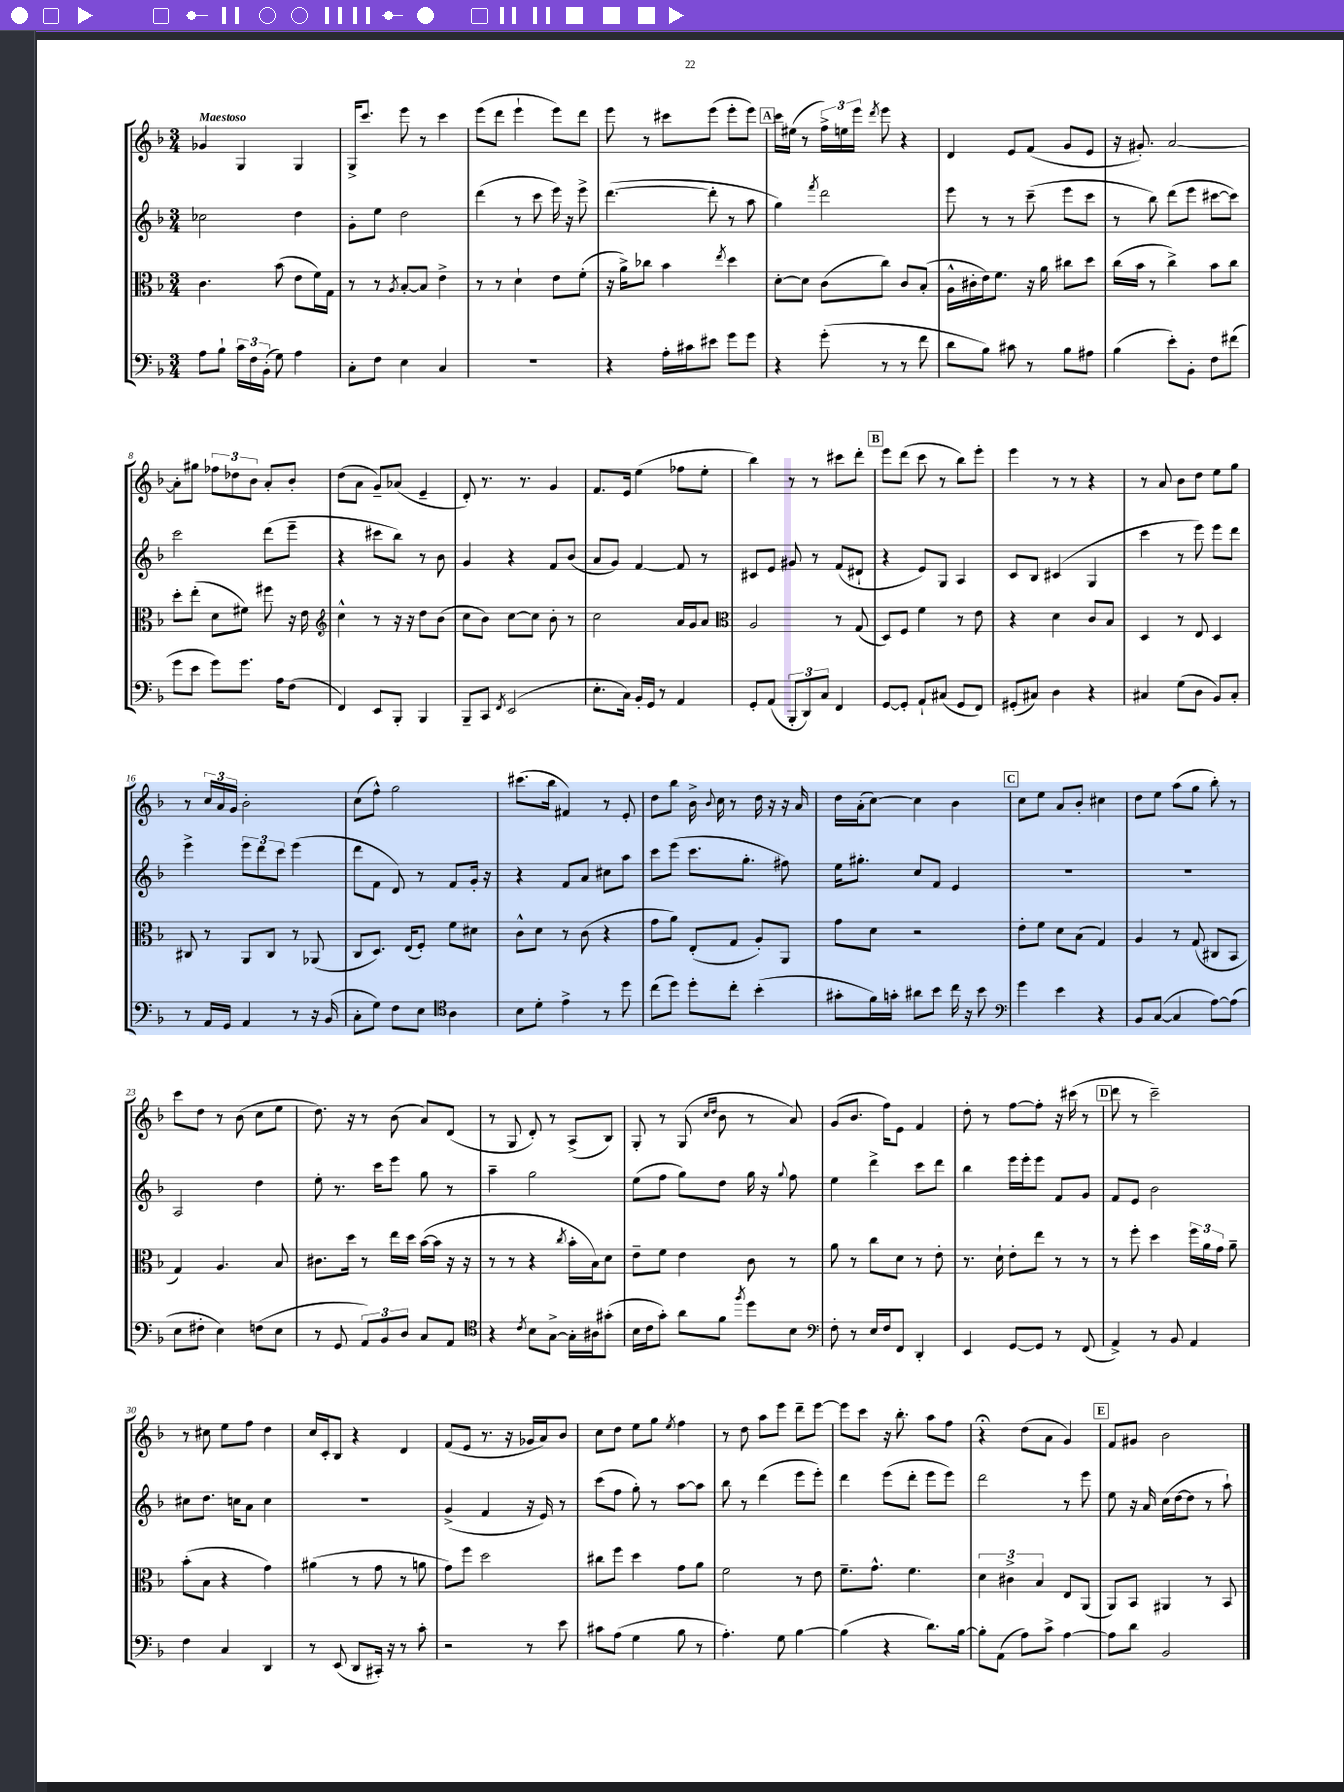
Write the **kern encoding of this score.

**kern	**kern	**kern	**kern
*staff4	*staff3	*staff2	*staff1
*clefF4	*clefC3	*clefG2	*clefG2
*k[b-]	*k[b-]	*k[b-]	*k[b-]
*M3/4	*M3/4	*M3/4	*M3/4
8A	4.c	2cc-	4g-
8B-`	.	.	.
24c	.	.	4G
24F	.	.	.
(24BB-'	.	.	.
8G)	(8b-	.	.
4A	8e	4dd	4G
.	16f)	.	.
.	16G	.	.
=	=	=	=
8C'	8r	8g'	16G^
.	.	.	8.ccc
8F	8r	8ee	.
.	8qA	.	.
4E	[8B-'	2dd	8eee
.	8B-]	.	8r
4C	4e^	.	4ccc
=	=	=	=
2.r	8r	(4ddd	(8eee
.	8r	.	8ddd
.	4d`	8r	4eee`
.	.	8ccc	.
.	8e	16eee)	8eee)
.	.	16r	.
.	(8f'	8eee^	8ddd
=	=	=	=
4r	16r	([4.ddd	8eee
.	16a^)	.	.
.	8cc-	.	8r
16A'	4b-	.	8ccc#
16c#	.	.	.
8e#	.	8ddd']	(8eee
.	8qee	.	.
8g	4dd	8r	8eee'
8g	.	8aa	8eee)
=	=	=	=
4r	[8d'	4gg)	16ccc
.	.	.	(16ee#
.	8d]	.	8r
.	.	8qfff	.
(8g'	(8c	2ddd	24ff^)
.	.	.	24ee
.	.	.	24eee
.	.	.	8qddd
8r	8cc)	.	8eee
8r	8c	.	4r
8f	(8B-'	.	.
=	=	=	=
8d	16A^^	8eee	4d
.	16c#'	.	.
8B-)	16e)	8r	.
.	8.f	.	.
8c#	.	8r	8e
8r	16r	(8ccc~	(8f
.	16a	.	.
8B-	8cc#	8eee	8g
8A#	8dd	8ccc	8e
=	=	=	=
(4B-	(16cc	8r	16r
.	16b-	.	8.g#')
.	8r	8bb-)	.
8e')	4cc^)	(8ddd	[2a
8BB-'	.	8eee	.
8F	8b-	[8ccc#	.
(8f#	8cc	8ccc#])	.
=	=	=	=
8g	8dd'	2ccc	8a']
8e	(8ee'	.	8gg#
8g)	8d	.	12ff-
.	.	.	12dd-
8.g	8f#)	.	.
.	.	.	12b-
.	8ff#	(8ddd	8a'
16A	.	.	.
(8F	16r	8eee~	8b-'
.	16e	.	.
=	=	=	=
*	*clefG2	*	*
4FF)	4cc^^	4r	(8dd
.	.	.	8a
8EE	8r	8ccc#	8g~)
8BBB-'	16r	8bb-)	(8a-
.	16r	.	.
4BBB-	8dd	8r	4e~
.	(8b-	8b-	.
=	=	=	=
8BBB-~	8cc	4g	8d')
8CC	8b-)	.	8.r
8qFF	.	.	.
(2EE	[8cc	4r	.
.	.	.	8.r
.	8cc]	.	.
.	8b-'	8f	4g
.	8r	(8b-	.
=	=	=	=
8.E'	2cc	8a	8.f
.	.	8g)	.
16C)	.	.	16e
16BB-'	.	[4f	(4ee
16GG	.	.	.
8r	.	.	.
4AA	16a	8f]	8ff-
.	16g	.	.
.	8a	8r	8ee'
=	=	=	=
*	*clefC3	*	*
8GG'	2A	8c#	4bb-)
(8AA	.	8e	.
12BBB-'	.	8g#	8r
12DD)	.	.	.
.	.	8r	8r
12C	.	.	.
4FF	8r	(8f	8ccc#
.	(8G	8d#`	8ddd'
=	=	=	=
[8GG	8D)	4r	8eee
8GG']	8F	.	(8ddd
8AA`	4f	8e)	8ccc
(8C#	.	8G	8r
8GG	8r	4A	8bb-)
8FF)	8e	.	8eee'
=	=	=	=
(8GG#'	4r	8c	4eee
8C#)	.	8B-	.
4D	4d	(4c#	8r
.	.	.	8r
4r	8c	4G	4r
.	8B-	.	.
=	=	=	=
4C#	4D	4ccc	8r
.	.	.	8a
(8G	8r	8r	8b-
8D	8E	8eee)	8dd
8BB-)	4D	8eee	8ee
8C#'	.	8ddd	8gg
=	=	=	=
8r	8C#	4eee^	8r
16AA	8r	.	24cc
.	.	.	24a
16GG	.	.	.
.	.	.	24g
4AA	8AA	12eee	2b-'
.	.	12ddd	.
.	8C#	.	.
.	.	12ccc	.
8r	8r	(4eee	.
16r	(8AA-	.	.
(16BB-	.	.	.
=	=	=	=
8C'	8C	8ddd	(8cc
8G)	8.D)	8f	8ff^^)
8F	.	8d)	2gg
.	(16E	.	.
8E	8F')	8r	.
*clefC4	*	*	*
4A	8f	8f	.
.	8d#	16g'	.
.	.	16r	.
=	=	=	=
8B-	8c^^	4r	(8.ccc#
8d'	8d	.	.
.	.	.	16bb-
4e^	8r	8f	4f#)
.	(8c	8a	.
8r	4r	8cc#	8r
8dd	.	8aa	8e'
=	=	=	=
(8cc	8g	8ccc	8dd
8dd)	8a)	(8eee	8bb-
8dd'	(8E'	8.ccc	16b-^
.	.	.	8qqb-
.	.	.	16cc
8cc'	8G	.	8r
.	.	8.gg'	.
(4b-'	8A')	.	16dd
.	.	.	16r
.	8AA	8ff#)	16r
.	.	.	16a
=	=	=	=
8g#'	8g	16ee	16dd
.	.	8.gg#'	(16a'
16f)	8d	.	[8cc)
16g'	.	.	.
8a#	2r	8cc	4cc]
8b-	.	8f	.
16cc	.	4e	4b-
16r	.	.	.
8b-	.	.	.
=	=	=	=
*clefF4	*	*	*
4g	8e'	2.r	8cc
.	8f	.	8ee
4e	8d	.	8a
.	(8B-	.	8b-'
4r	4G)	.	4cc#
=	=	=	=
8BB-	4A	2.r	8dd
([8C	.	.	8ee
4C]	8r	.	(8aa
.	(8G	.	8gg
[8A)	8C#	.	8bb-')
(8A]	8BB-	.	8r
=	=	=	=
8E	4G)	2A	8ccc
8F#'	.	.	8dd
4E)	4.A	.	8r
.	.	.	(8b-
(8F	.	4dd	8cc
8E	8B-	.	8ee
=	=	=	=
8r	8.c#	8ee'	8.dd)
8GG	.	8.r	.
.	16dd	.	16r
12AA)	8r	.	8r
.	.	16ccc	.
12BB-	.	.	.
.	16ee	8eee	(8b-
12D	.	.	.
.	16dd	.	.
8C	([16b-	8gg	8a)
.	16b-]	.	.
8AA	16r	8r	(8d
.	16r	.	.
=	=	=	=
*clefC4	*	*	*
4r	8r	4aa~	8r
.	8r	.	8G
8qc	.	.	.
8B-	4r	2gg	8d')
[8G^	.	.	8r
.	8qcc	.	.
16G']	16b-'	.	(8A^
16A#	16B-)	.	.
(8g#'	8d	.	8B-)
=	=	=	=
16B-	8e~	(8ee	8G'
16c	.	.	.
8g')	8f	8ff	8r
8a	4e	8gg)	(8G
.	.	.	16qqcc
.	.	.	16qqdd
8f	.	8dd	8b-
8qff	.	.	.
8dd	8c	16gg	8r
.	.	16r	.
.	.	8qqgg	.
8B-	8r	8ff	8a)
=	=	=	=
*clefF4	*	*	*
8F'	8a	4ee	(8g
8r	8r	.	8.b-
16E	8cc	4ddd^	.
16F	.	.	16ff)
8FF	8d	.	8e
4DD'	8r	8ccc	4f
.	8e'	8ddd	.
=	=	=	=
4EE	8.r	4bb-	8dd'
.	.	.	8r
.	16d`	.	.
[8GG	8e'	16eee	[8ff
.	.	16eee'	.
8GG]	8ee	8eee	8ff']
8r	8r	8f	16r
.	.	.	(16ccc#
(8FF	8r	8g	8r
=	=	=	=
4AA^)	8r	8f	8ddd
.	8ff'	8e	8r
8r	4dd	2b-	2ccc~)
8BB-	.	.	.
4AA	24ff	.	.
.	24a	.	.
.	24g	.	.
.	8a~	.	.
=	=	=	=
4F	(8b-'	8cc#	8r
.	8B-	8.dd	8cc#
4C	4r	.	8ee
.	.	16cc	.
.	.	8a	8ff
4DD	4g)	4cc	4dd
=	=	=	=
8r	(4a#	2.r	16cc
.	.	.	16c'
(8EE	.	.	8B-
8DD	8r	.	4r
16CC#')	8g	.	.
16r	.	.	.
8r	8r	.	4d
8c'	8a	.	.
=	=	=	=
2r	8g)	(4g^	(8f
.	8ff	.	8e
.	2dd	4f	8.r
.	.	.	16r
8r	.	16r	16g-
.	.	16e)	16a)
8e	.	8r	8b-
=	=	=	=
8c#	8cc#	(8ccc	8cc
(8A	8ff	8ff	8dd
4G	4dd	8gg')	8ee
.	.	8r	8gg
.	.	.	8qee
8B-	8g	[8aa	4ff
8r	8a	8aa]	.
=	=	=	=
4.A')	2f	8bb-	8r
.	.	8r	8dd
.	.	(4ddd	8aa
8G	.	.	8eee
[4B-	8r	8eee	8ddd~
.	8e	8eee')	[8eee
=	=	=	=
(4B-]	8.f~	4ddd	8eee]
.	.	.	8ccc
.	8.g^^	.	.
4r	.	(8eee	16r
.	.	.	8.bb-'
.	4.f	8ddd'	.
8.d)	.	8eee	8aa
.	.	8eee)	8ff
[16B-	.	.	.
=	=	=	=
8B-']	6d	2ddd	4r;
(8AA	.	.	.
.	6c#^	.	.
8A)	.	.	(8dd
.	6B-	.	.
8c^	.	.	8a
[4A	8E	8r	4g)
.	(8AA	8eee	.
=	=	=	=
8A]	8AA)	8ee	8f
8d	8BB-	16r	8g#
.	.	16a	.
2BB-	4AA#	(16cc	2b-
.	.	[16dd	.
.	.	8dd]	.
.	8r	8r	.
.	8BB-	8aa`)	.
==	==	==	==
*-	*-	*-	*-
